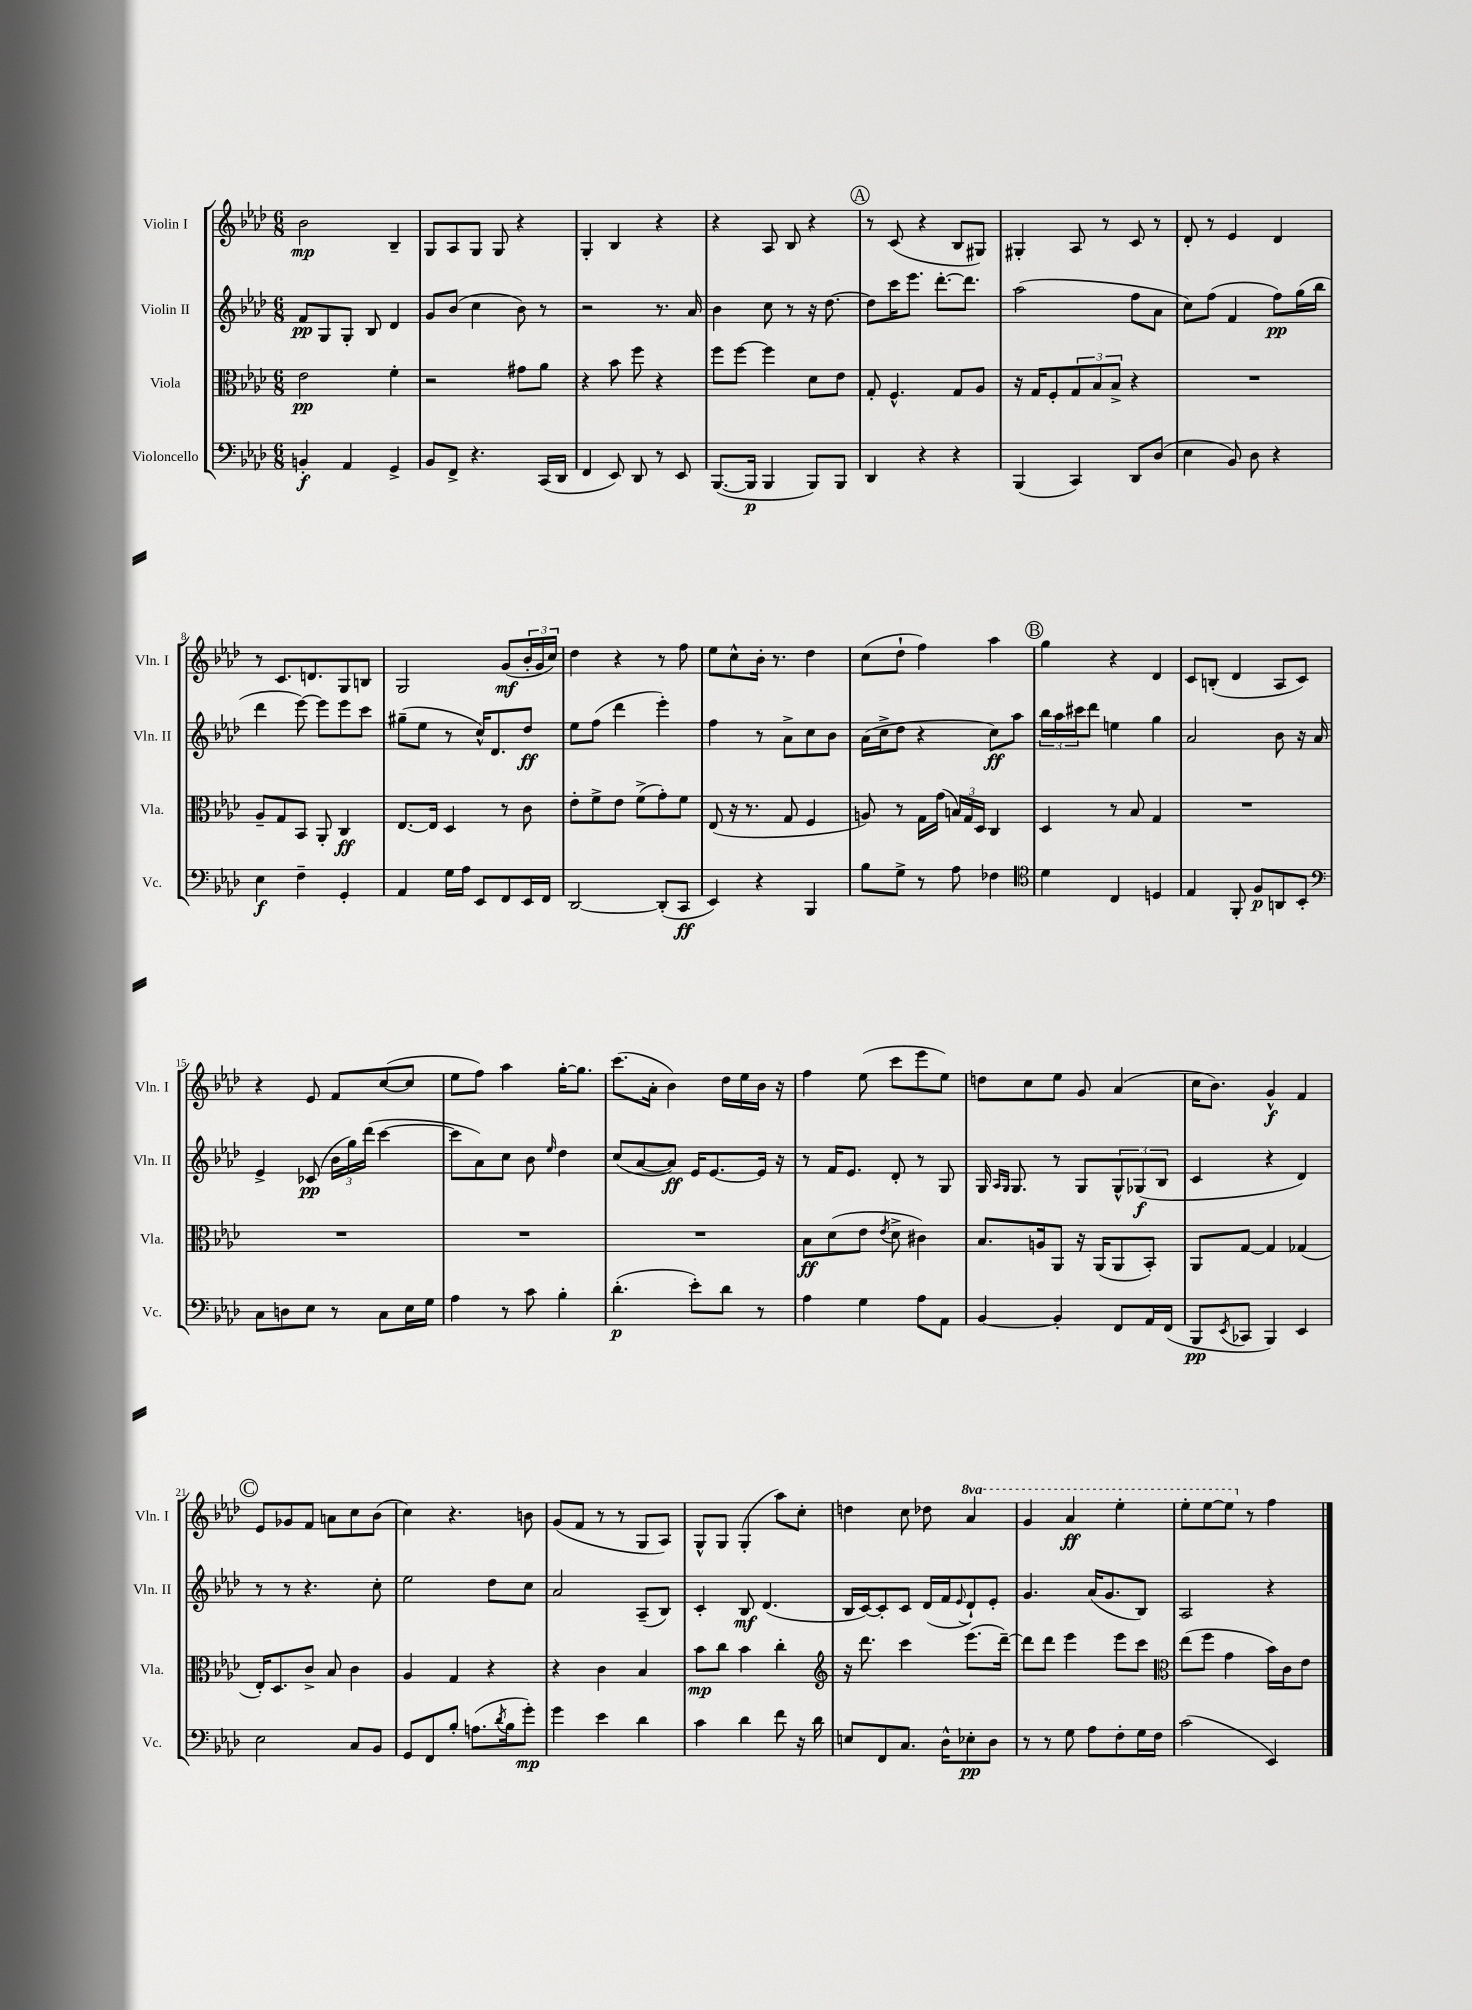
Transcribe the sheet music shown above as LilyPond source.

<<
\new StaffGroup <<
\new Staff = "s0" \with { instrumentName = "Violin I" shortInstrumentName = "Vln. I" } {
    \clef treble \key aes \major \numericTimeSignature \time 6/8 \set Staff.ottavationMarkups = #ottavation-simple-ordinals
    bes'2\mp bes4-- |
    g8 aes8 g8 g8 r4 |
    g4-. bes4 r4 |
    r4 aes8 bes8 r4 |
    \mark \markup { \circle "A" } r8 c'8( r4 bes8 gis8) |
    gis4-. aes8 r8 c'8 r8 |
    des'8-. r8 ees'4 des'4 |
    r8 c'8. d'8. g8 b8 |
    g2 g'8\mf( \tuplet 3/2 { bes'16-. g'16 c''16) } |
    des''4 r4 r8 f''8 |
    ees''8 c''8-^ bes'16-. r8. des''4 |
    c''8( des''8-! f''4) aes''4 |
    \mark \markup { \circle "B" } g''4 r4 des'4 |
    c'8 b8-.( des'4 aes8 c'8) |
    r4 ees'8 f'8 c''8~( c''8 |
    ees''8 f''8) aes''4 g''16~-. g''8. |
    c'''8.( aes'16-. bes'4) des''16 ees''16 bes'16 r16 |
    f''4 ees''8( c'''8 ees'''8 ees''8) |
    d''8 c''8 ees''8 g'8 aes'4( |
    c''16 bes'8.) g'4-^\f f'4 |
    \mark \markup { \circle "C" } ees'8 ges'8 f'8 a'8 c''8 bes'8( |
    c''4) r4. b'8 |
    g'8( f'8 r8 r8 g8 aes8) |
    g8-^ g8 g4-.( aes''8) c''8-. |
    d''4 c''8 des''8 \ottava #1 aes''4 |
    g''4 aes''4\ff ees'''4-. |
    ees'''8-. ees'''8~ ees'''8 \ottava #0 r8 f''4 \bar "|." |
}
\new Staff = "s1" \with { instrumentName = "Violin II" shortInstrumentName = "Vln. II" } {
    \clef treble \key aes \major \numericTimeSignature \time 6/8
    f'8\pp g8 g8-. bes8 des'4 |
    g'8 bes'8( c''4 bes'8) r8 |
    r2 r8. aes'16 |
    bes'4 c''8 r8 r16 des''8.~ |
    \mark \markup { \circle "A" } des''8 c'''16 ees'''8. des'''8.~-. des'''8. |
    aes''2( f''8 aes'8 |
    c''8) f''8( f'4 f''8\pp) g''16( bes''16 |
    des'''4 ees'''8~) ees'''8 ees'''8 c'''8 |
    gis''8--( ees''8 r8 c''16-^) des'8. des''8\ff |
    ees''8 f''8( des'''4 ees'''4-.) |
    f''4 r8 aes'8-> c''8 bes'8 |
    aes'16( c''16-> des''8 r4 c''8\ff) aes''8 |
    \mark \markup { \circle "B" } \tuplet 3/2 { bes''16 aes''16 cis'''16 } des'''8 e''4 g''4 |
    aes'2 bes'8 r16 aes'16 |
    ees'4-> ces'8\pp( \tuplet 3/2 { bes'16 g''16) des'''16( } c'''4~ |
    c'''8 aes'8) c''8 bes'8 \grace { ees''16 } des''4 |
    c''8( aes'8~ aes'8\ff) ees'16 ees'8.~ ees'16 r16 |
    r8 f'16 ees'8. des'8-. r8 g8 |
    g16 \grace { aes16 g16 } g8. r8 g8 \tuplet 3/2 { g8-^ ges8\f( bes8 } |
    c'4 r4 des'4) |
    \mark \markup { \circle "C" } r8 r8 r4. c''8-. |
    ees''2 des''8 c''8 |
    aes'2 aes8--( bes8) |
    c'4-. bes8\mf des'4.( |
    bes16 c'16~) c'8-. c'8 des'16( f'16 \appoggiatura { ees'8 } des'8-!) ees'8-. |
    g'4. aes'16( g'8. bes8) |
    aes2 r4 \bar "|." |
}
\new Staff = "s2" \with { instrumentName = "Viola" shortInstrumentName = "Vla." } {
    \clef alto \key aes \major \numericTimeSignature \time 6/8
    ees'2\pp f'4-. |
    r2 gis'8 aes'8 |
    r4 bes'8 f''8 r4 |
    f''8 f''8~ f''4 des'8 ees'8 |
    \mark \markup { \circle "A" } g8-. f4.-^ g8 aes8 |
    r16 g16 f8-. \tuplet 3/2 { g8 bes8 bes8-> } r4 |
    R2. |
    aes8-- g8 bes,8 aes,8-. c4\ff |
    ees8.~ ees16 des4 r8 c'8 |
    ees'8-. f'8-> ees'8 f'8->( g'8-.) f'8 |
    ees8( r16 r8. g8 f4 |
    a8) r8 g16 g'16( \tuplet 3/2 { b16) g16 des16 } c4 |
    \mark \markup { \circle "B" } des4 r8 bes8 g4 |
    R2. |
    R2. |
    R2. |
    R2. |
    bes8\ff des'8( ees'8 \acciaccatura { ees'8 } des'8-> cis'4) |
    bes8. a16 aes,8 r16 aes,16( aes,8 bes,8-.) |
    aes,8 g8~ g4 ges4( |
    \mark \markup { \circle "C" } ees16-.) des8. c'8-> bes8 c'4 |
    aes4 g4 r4 |
    r4 c'4 bes4 |
    bes'8\mp c''8 bes'4 c''4-. |
    \clef treble r16 des'''8. c'''4 ees'''8.( des'''16~--) |
    des'''8 des'''8 ees'''4 ees'''8 c'''8 |
    \clef alto ees''8( f''8 g'4 bes'16) c'16 ees'8 \bar "|." |
}
\new Staff = "s3" \with { instrumentName = "Violoncello" shortInstrumentName = "Vc." } {
    \clef bass \key aes \major \numericTimeSignature \time 6/8
    b,4-.\f aes,4 g,4-> |
    bes,8 f,8-> r4. c,16( des,16 |
    f,4 ees,8) des,8 r8 ees,8 |
    bes,,8.~( bes,,16\p bes,,4 bes,,8) bes,,8 |
    \mark \markup { \circle "A" } des,4 r4 r4 |
    bes,,4( c,4) des,8 des8( |
    ees4 bes,8) des8 r4 |
    ees4\f f4-- g,4-. |
    aes,4 g16 aes16 ees,8 f,8 ees,16 f,16 |
    des,2~ des,8-.( c,8\ff |
    ees,4) r4 bes,,4 |
    bes8 g8-> r8 aes8 fes4 |
    \mark \markup { \circle "B" } \clef tenor des'4 c4 d4 |
    ees4 f,8-. f8\p a,8 bes,8-. |
    \clef bass c8 d8 ees8 r8 c8 ees16 g16 |
    aes4 r8 c'8 bes4-. |
    des'4.-.\p( ees'8-.) des'8 r8 |
    aes4 g4 aes8 aes,8 |
    bes,4~ bes,4-. f,8 aes,16 f,16( |
    bes,,8\pp \acciaccatura { ees,8 } ces,8 bes,,4) ees,4 |
    \mark \markup { \circle "C" } ees2 c8 bes,8 |
    g,8 f,8 bes8-. a8.( \acciaccatura { des'8 } bes16 g'8-.\mp) |
    g'4 ees'4 des'4 |
    c'4 des'4 f'8 r16 des'16 |
    e8 f,8 c8. des16-^ ees8-.\pp des8 |
    r8 r8 g8 aes8 f8-. g16 f16 |
    c'2( ees,4) \bar "|." |
}
>>
>>
